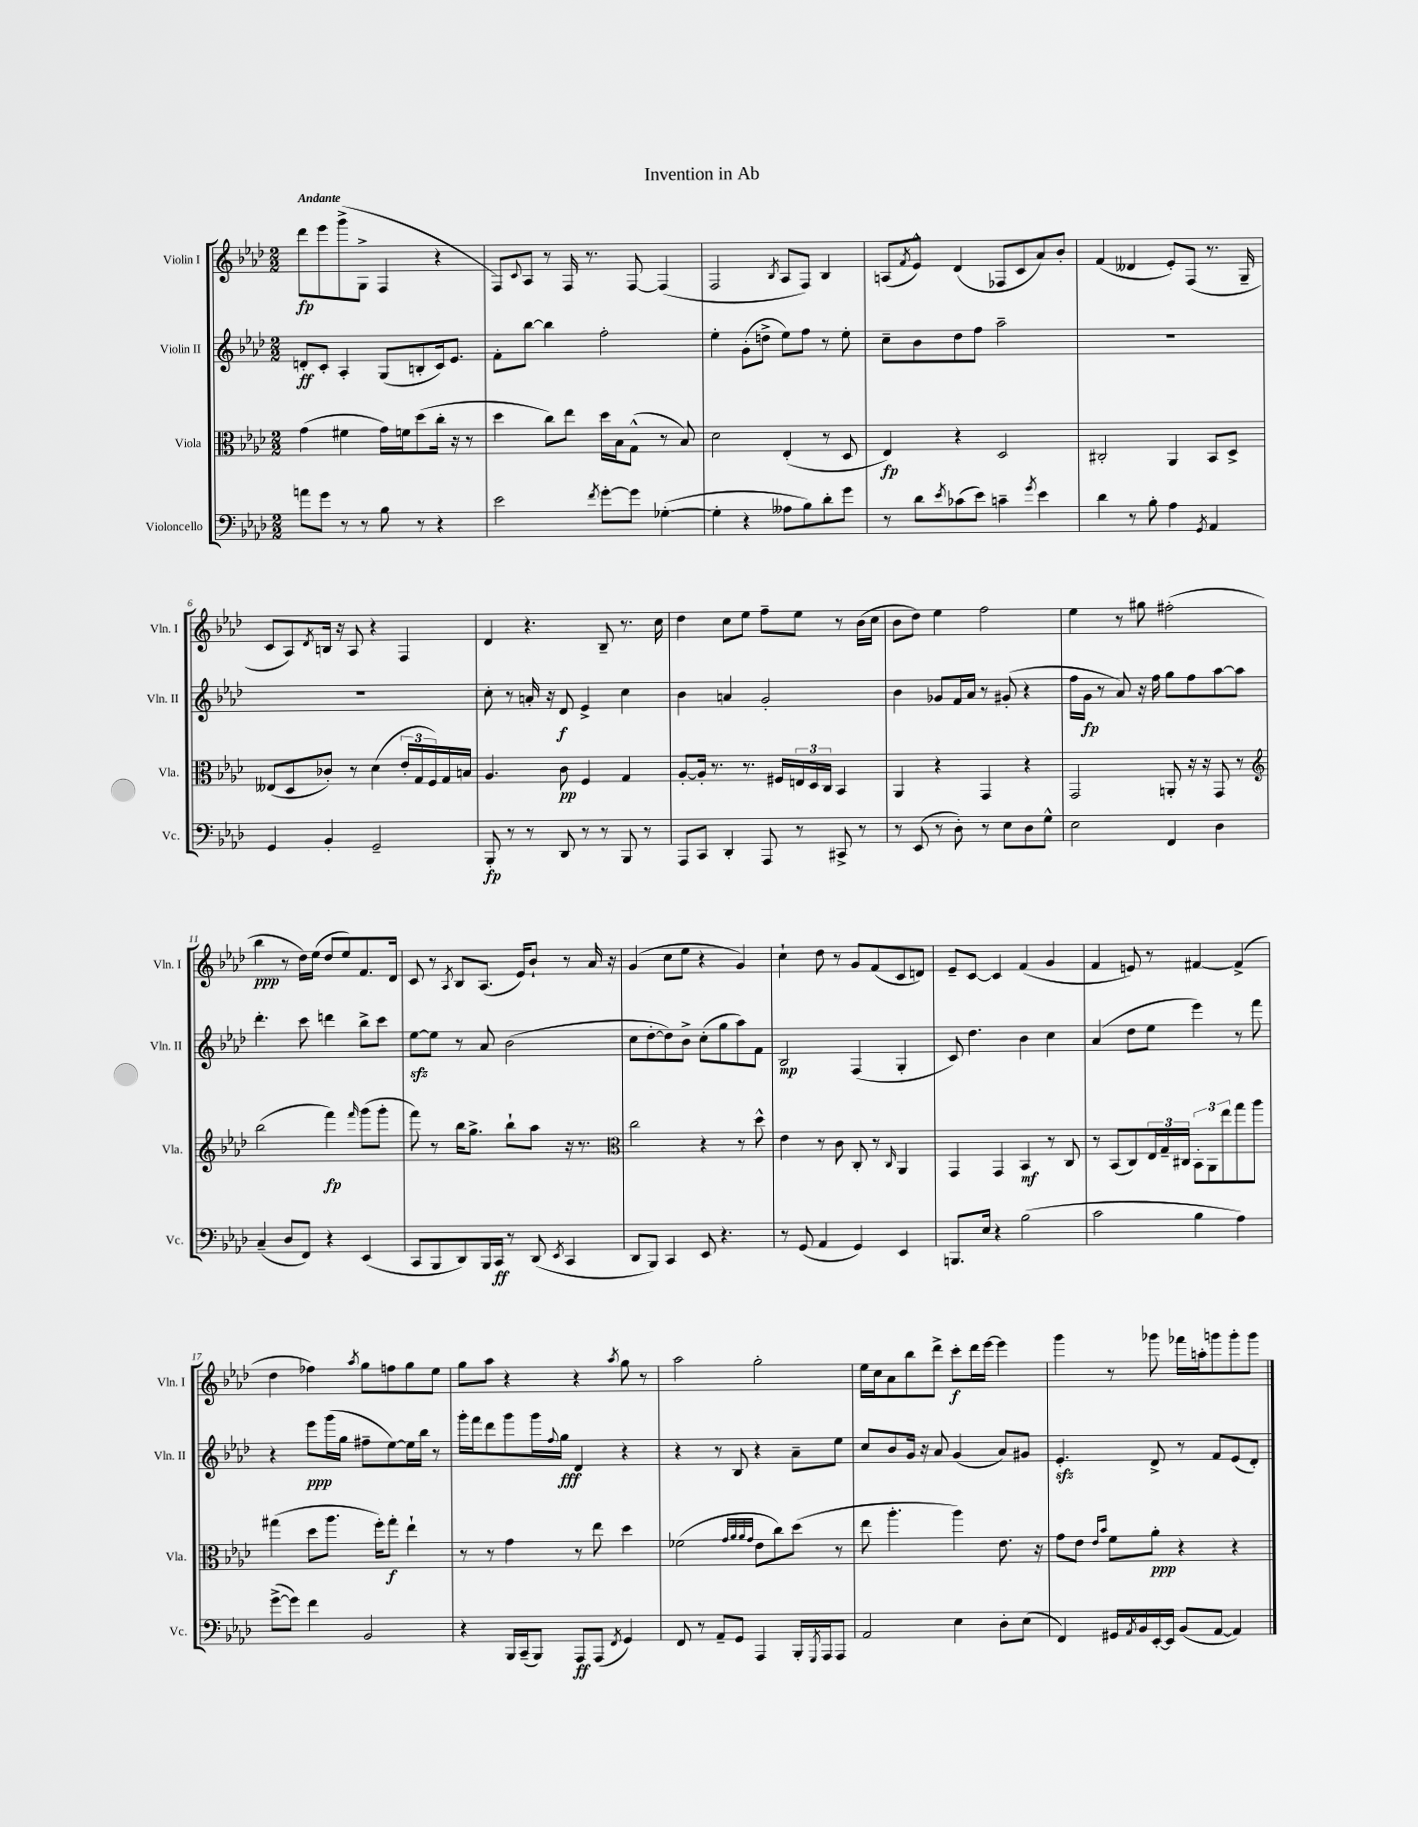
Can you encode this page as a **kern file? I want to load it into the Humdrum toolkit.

**kern	**dynam	**kern	**dynam	**kern	**dynam	**kern	**dynam
*part4	*part4	*part3	*part3	*part2	*part2	*part1	*part1
*staff4	*staff4	*staff3	*staff3	*staff2	*staff2	*staff1	*staff1
*I"Violoncello	*	*I"Viola	*	*I"Violin II	*	*I"Violin I	*
*I'Vc.	*	*I'Vla.	*	*I'Vln. II	*	*I'Vln. I	*
*clefF4	*	*clefC3	*	*clefG2	*	*clefG2	*
*k[b-e-a-d-]	*	*k[b-e-a-d-]	*	*k[b-e-a-d-]	*	*k[b-e-a-d-]	*
*M2/2	*	*M2/2	*	*M2/2	*	*M2/2	*
=1	=1	=1	=1	=1	=1	=1	=1
!	!	!	!	!	!	!LO:TX:a:B:t=Andante	!
8an\L	.	(4g\	.	8dn'/L	ff	8ddd-\L	fp
8g\J	.	.	.	8c'/J	.	8eee-\	.
8r	.	4f#X\	.	4A-'/	.	(8ggg^\	.
8r	.	.	.	.	.	8G^\J	.
8B-\	.	16g\LL)	.	(8G/L	.	4F/	.
.	.	16fn\J	.	.	.	.	.
8r	.	(8dd-\	.	8Bn'/	.	.	.
4r	.	16cc'\Jk	.	16c/k)	.	4r	.
.	.	16r	.	8.e-/J	.	.	.
.	.	8r	.	.	.	.	.
=2	=2	=2	=2	=2	=2	=2	=2
2e-\	.	4dd-\	.	8f'\L	.	8F/L)	.
.	.	.	.	.	.	8qqc/	.
.	.	.	.	[8bb-\J	.	8A-/J	.
.	.	8cc\L)	.	4bb-\]	.	8r	.
.	.	8ee-\J	.	.	.	16F/	.
.	.	.	.	.	.	8.r	.
8qf/	.	.	.	.	.	.	.
[8g'\L	.	16dd-\LL	.	2ff'\	.	.	.
.	.	16B-\J	.	.	.	.	.
8g\J]	.	(8G^^\J	.	.	.	[8F/	.
([4G-X'\	.	8r	.	.	.	(4F/]	.
.	.	8B-/)	.	.	.	.	.
=3	=3	=3	=3	=3	=3	=3	=3
4G-'\]	.	2d-\	.	4ee-'\	.	2F/	.
4r	.	.	.	(8g'\L	.	.	.
.	.	.	.	8ddn^\J	.	.	.
.	.	.	.	.	.	8qB-/	.
8A--X\L	.	(4E-'/	.	8ee-\L)	.	8A-/L	.
8B-\)	.	.	.	8ff\J	.	8F/J)	.
8d-'\	.	8r	.	8r	.	4B-/	.
8g\J	.	8D-/	.	8ee-'\	.	.	.
=4	=4	=4	=4	=4	=4	=4	=4
8r	.	4E-/)	fp	8cc~\L	.	(8An/L	.
.	.	.	.	.	.	8qf/	.
8d-\L	.	.	.	8b-\	.	8e-^^/J)	.
8qe-/	.	.	.	.	.	.	.
(8c-X\	.	4r	.	8dd-\	.	(4d-/	.
8e-\J)	.	.	.	8ff\J	.	.	.
4cn~\	.	2D-/	.	2aa-~\	.	8F-X/L	.
.	.	.	.	.	.	8c/	.
8qg/	.	.	.	.	.	.	.
4e-\	.	.	.	.	.	8a-/)	.
.	.	.	.	.	.	8b-'/J	.
=5	=5	=5	=5	=5	=5	=5	=5
4d-\	.	2C#X'/	.	1r	.	(4f/	.
8r	.	.	.	.	.	4d--X/	.
8B-'\	.	.	.	.	.	.	.
4A-\	.	4AA-/	.	.	.	8e-'/L)	.
.	.	.	.	.	.	(8F/J	.
8qGG/	.	.	.	.	.	.	.
4AA-/	.	8BB-/L	.	.	.	8.r	.
.	.	8D-^/J	.	.	.	.	.
.	.	.	.	.	.	16G~/	.
!!LO:LB:g=z
=6	=6	=6	=6	=6	=6	=6	=6
4GG/	.	(8E--X/L	.	1r	.	8c/L	.
.	.	8D-/	.	.	.	8A-/)	.
.	.	.	.	.	.	8qd-/	.
4BB-'/	.	8c-X'/J)	.	.	.	16Bn/Jk	.
.	.	.	.	.	.	16r	.
.	.	8r	.	.	.	8A-/	.
2GG~/	.	(4d-\	.	.	.	4r	.
.	.	24e-'/LL	.	.	.	4F/	.
.	.	24G/	.	.	.	.	.
.	.	24F/)	.	.	.	.	.
.	.	16G/	.	.	.	.	.
.	.	16Bn/JJ	.	.	.	.	.
=7	=7	=7	=7	=7	=7	=7	=7
8BBB-'/	fp	4.A-/	.	8cc'\	.	4d-/	.
8r	.	.	.	8r	.	.	.
8r	.	.	.	16an'/	.	4.r	.
.	.	.	.	16r	.	.	.
8DD-/	.	8c\	pp	8d-/	f	.	.
8r	.	4F/	.	4e-^/	.	.	.
8r	.	.	.	.	.	8B-~/	.
8BBB-/	.	4G/	.	4cc\	.	8.r	.
8r	.	.	.	.	.	.	.
.	.	.	.	.	.	16cc\	.
=8	=8	=8	=8	=8	=8	=8	=8
8AAA-/L	.	[8A-'/L	.	4b-\	.	4dd-\	.
8CC/J	.	16A-'/Jk]	.	.	.	.	.
.	.	8.r	.	.	.	.	.
4DD-'/	.	.	.	4an/	.	8cc\L	.
.	.	8.r	.	.	.	8ee-\J	.
8AAA-/	.	.	.	2g'/	.	8ff~\L	.
.	.	16F#X/LL	.	.	.	.	.
8r	.	24En/	.	.	.	8ee-\J	.
.	.	24D-/	.	.	.	.	.
.	.	24C/JJ	.	.	.	.	.
8CC#X^/	.	4BB-/	.	.	.	8r	.
8r	.	.	.	.	.	(16b-\LL	.
.	.	.	.	.	.	16cc\JJ	.
=9	=9	=9	=9	=9	=9	=9	=9
8r	.	4AA-/	.	4b-\	.	8b-\L	.
(8EE-/	.	.	.	.	.	8dd-\J)	.
8r	.	4r	.	8g-X/L	.	4ee-\	.
8D-'\)	.	.	.	16f/L	.	.	.
.	.	.	.	16a-/JJ	.	.	.
8r	.	4GG/	.	8r	.	2ff\	.
8E-\L	.	.	.	(8g#X'/	.	.	.
8D-\	.	4r	.	4r	.	.	.
8G^^\J	.	.	.	.	.	.	.
=10	=10	=10	=10	=10	=10	=10	=10
2E-\	.	2GG/	.	16ff\LL	.	4ee-\	.
.	.	.	.	16g\JJ	fp	.	.
.	.	.	.	8r	.	.	.
.	.	.	.	8a-/)	.	8r	.
.	.	.	.	16r	.	8gg#X\	.
.	.	.	.	16ff\	.	.	.
4FF/	.	8AAn'/	.	8gg\L	.	(2ff#X'\	.
.	.	16r	.	8ff\	.	.	.
.	.	16r	.	.	.	.	.
4D-\	.	8GG/	.	[8aa-\	.	.	.
.	.	8r	.	8aa-\J]	.	.	.
!!LO:LB:g=z
=11	=11	=11	=11	=11	=11	=11	=11
*	*	*clefG2	*	*	*	*	*
(4C~/	.	(2bb-\	.	4.ddd-'\	.	4bb-\	ppp
8D-/L	.	.	.	.	.	8r	.
8FF/J)	.	.	.	8ccc\	.	16dd-\LL)	.
.	.	.	.	.	.	(16ee-\JJ	.
4r	.	4fff\)	fp	4dddn\	.	8dd-/L	.
.	.	.	.	.	.	8ee-/)	.
.	.	16qqfff/	.	.	.	.	.
(4EE-/	.	(8ggg\L	.	8bb-^\L	.	8.f/	.
.	.	8ggg'\J	.	8ccc\J	.	.	.
.	.	.	.	.	.	16d-/Jk	.
=12	=12	=12	=12	=12	=12	=12	=12
8CC/L	.	8fff\)	.	[8ee-zz\L	.	8c/	.
8BBB-/	.	8r	.	8ee-\J]	.	8r	.
.	.	.	.	.	.	8qA-/	.
8DD-/)	.	16bb-\KL	.	8r	.	8B-/L	.
.	.	8.gg^\J	.	.	.	.	.
16BBB-/L	.	.	.	8a-/	.	(8.A-/J	.
16CC/JJ	ff	.	.	.	.	.	.
8r	.	8bb-`\L	.	(2b-\	.	.	.
.	.	.	.	.	.	16e-/KL)	.
(8DD-/	.	8aa-\J	.	.	.	8b-`/J	.
8qEE-/	.	.	.	.	.	.	.
4CC/	.	16r	.	.	.	8r	.
.	.	8.r	.	.	.	.	.
.	.	.	.	.	.	16a-/	.
.	.	.	.	.	.	16r	.
=13	=13	=13	=13	=13	=13	=13	=13
*	*	*clefC3	*	*	*	*	*
8DD-/L	.	2cc\	.	8cc\L	.	(4g/	.
8BBB-/J)	.	.	.	[8dd-'\	.	.	.
4CC/	.	.	.	8dd-\])	.	8cc\L	.
.	.	.	.	8b-^\J	.	8ee-\J	.
8EE-/	.	4r	.	(8cc'\L	.	4r	.
4.r	.	.	.	8gg\	.	.	.
.	.	8r	.	8aa-\)	.	4g/)	.
.	.	8dd-^^\	.	8f\J	.	.	.
=14	=14	=14	=14	=14	=14	=14	=14
8r	.	4e-\	.	2B-/	mp	4cc`\	.
(8GG/	.	.	.	.	.	.	.
4AA-/	.	8r	.	.	.	8dd-\	.
.	.	8c\	.	.	.	8r	.
4GG/)	.	8C'/	.	(4F/	.	8g/L	.
.	.	8r	.	.	.	(8f/	.
.	.	16qqC/	.	.	.	.	.
4EE-/	.	4AA-/	.	4G'/	.	8c/	.
.	.	.	.	.	.	8dn/J)	.
=15	=15	=15	=15	=15	=15	=15	=15
8.BBBn/L	.	4GG/	.	8c/)	.	8e-~/L	.
.	.	.	.	4.dd-\	.	[8c/J	.
16E-/Jk	.	.	.	.	.	.	.
4r	.	4GG/	.	.	.	4c/]	.
(2B-\	.	4BB-/	mf	4b-\	.	(4f/	.
.	.	8r	.	4cc\	.	4g/	.
.	.	8C/	.	.	.	.	.
=16	=16	=16	=16	=16	=16	=16	=16
2c\	.	8r	.	(4a-/	.	4f/	.
.	.	(8BB-/L	.	.	.	.	.
.	.	8C/)	.	8dd-\L	.	8en/)	.
.	.	24E-/L	.	8ee-\J	.	8r	.
.	.	24G~/	.	.	.	.	.
.	.	24C#X/JJ	.	.	.	.	.
4B-\	.	12BB-'\L	.	4eee-\)	.	[4f#X/	.
.	.	12AA-\	.	.	.	.	.
.	.	12ee-\	.	.	.	.	.
4A-\)	.	8gg\	.	8r	.	(4f#^/]	.
.	.	8aa-\J	.	8fff\	.	.	.
!!LO:LB:g=z
=17	=17	=17	=17	=17	=17	=17	=17
([8g^\L	.	(4gg#X\	.	4r	.	4dd-\	.
8g\J])	.	.	.	.	.	.	.
4f\	.	8dd-\L	.	8eee-\L	ppp	4ff-X\)	.
.	.	8.aa-\J	.	(16ggg\L	.	.	.
.	.	.	.	16gg\JJ	.	.	.
.	.	.	.	.	.	8qaa-/	.
2BB-/	.	.	.	8ff#X~\L	.	8gg\L	.
.	.	16ff'\KL)	.	.	.	.	.
.	.	8gg#'\J	f	[8ee-\)	.	8ffn\	.
.	.	4ee-`\	.	16ee-\L]	.	8gg\	.
.	.	.	.	16bb-\JJ	.	.	.
.	.	.	.	8r	.	8ee-\J	.
=18	=18	=18	=18	=18	=18	=18	=18
4r	.	8r	.	16ggg'\LL	.	8gg\L	.
.	.	.	.	16fff\J	.	.	.
.	.	8r	.	8ddd-\	.	8aa-\J	.
16BBB-/LL	.	4g\	.	8ggg\	.	4r	.
(16CC~/J	.	.	.	.	.	.	.
8BBB-/J)	.	.	.	16ggg\L	.	.	.
.	.	.	.	8qqff/	.	.	.
.	.	.	.	16gg\JJ	fff	.	.
8AAA-/L	ff	8r	.	4d-/	.	4r	.
(8AAA-/J	.	8ee-\	.	.	.	.	.
8qFF/	.	.	.	.	.	8qaa-/	.
4GG/)	.	4dd-\	.	4r	.	8gg\	.
.	.	.	.	.	.	8r	.
=19	=19	=19	=19	=19	=19	=19	=19
8FF/	.	(2f-X\	.	4r	.	2aa-\	.
8r	.	.	.	.	.	.	.
8AA-~/L	.	.	.	8r	.	.	.
8GG/J	.	.	.	8B-/	.	.	.
.	.	32qqg/LLL	.	.	.	.	.
.	.	32qqa-/	.	.	.	.	.
.	.	32qqa-/	.	.	.	.	.
.	.	32qqg/JJJ	.	.	.	.	.
4AAA-/	.	8e-\L	.	4r	.	2gg'\	.
.	.	8cc\)	.	.	.	.	.
16BBB-'/LL	.	(8dd-\J	.	8a-~\L	.	.	.
8qGGG/	.	.	.	.	.	.	.
16AAA-/J	.	.	.	.	.	.	.
8AAA-/J	.	8r	.	8ee-\J	.	.	.
=20	=20	=20	=20	=20	=20	=20	=20
2AA-/	.	8ee-\	.	8cc/L	.	16ee-\LL	.
.	.	.	.	.	.	16cc\J	.
.	.	4.aa-'\	.	8b-/	.	8a-\	.
.	.	.	.	16g/Jk	.	8bb-\	.
.	.	.	.	16r	.	.	.
.	.	.	.	8a-/	.	8ddd-^\J	.
4E-\	.	4aa-\)	.	(4g/	.	8ccc'\L	f
.	.	.	.	.	.	16ddd-\L	.
.	.	.	.	.	.	[16eee-\JJ	.
8D-'\L	.	8.e-\	.	8a-/L)	.	4eee-\]	.
(8E-\J	.	.	.	8g#X/J	.	.	.
.	.	16r	.	.	.	.	.
=21	=21	=21	=21	=21	=21	=21	=21
4FF/)	.	8g\L	.	4.e-zz'/	.	4ggg\	.
.	.	8e-\J	.	.	.	.	.
.	.	16qqe-/LL	.	.	.	.	.
.	.	16qqb-/JJ	.	.	.	.	.
16GG#X/LL	.	8f\L	.	.	.	8r	.
8qAA-/	.	.	.	.	.	.	.
16BB-/	.	.	.	.	.	.	.
[16EE-'/	.	8a-'\J	ppp	8d-^/	.	8ggg-X\	.
16EE-/JJ]	.	.	.	.	.	.	.
(8BB-/L	.	4r	.	8r	.	16fff-X\LL	.
.	.	.	.	.	.	16aan'\J	.
[8AA-/J	.	.	.	8f/L	.	8gggn\	.
4AA-/])	.	4r	.	(8e-/	.	8ggg'\	.
.	.	.	.	8d-'/J)	.	8ggg\J	.
==	==	==	==	==	==	==	==
*-	*-	*-	*-	*-	*-	*-	*-
